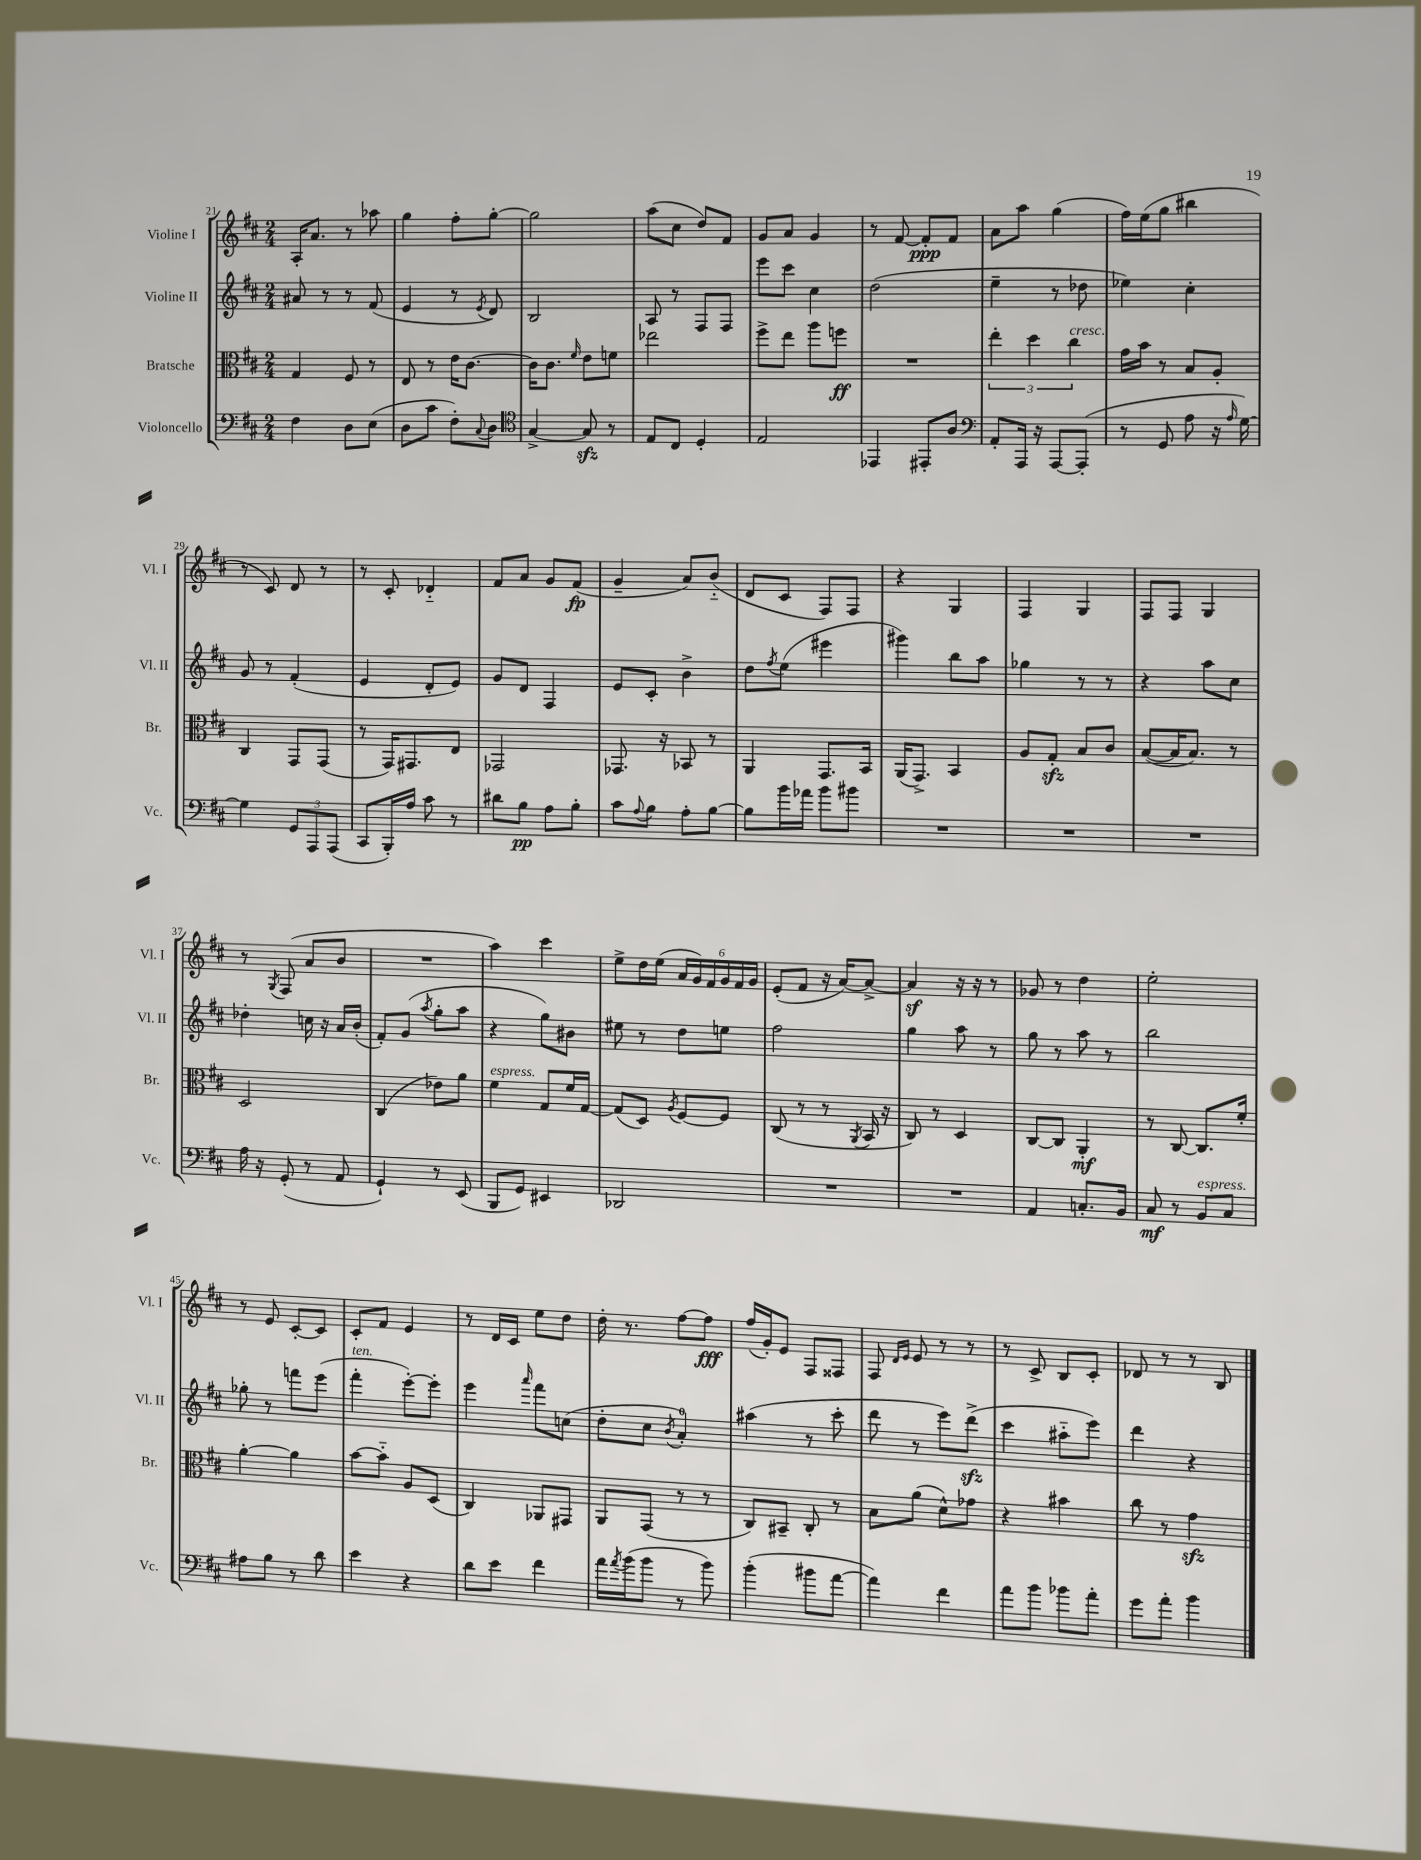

**kern	**kern	**kern	**kern
*staff4	*staff3	*staff2	*staff1
*clefF4	*clefC3	*clefG2	*clefG2
*k[f#c#]	*k[f#c#]	*k[f#c#]	*k[f#c#]
*M2/4	*M2/4	*M2/4	*M2/4
4F#	4G	8a#	16A'
.	.	.	8.a
.	.	8r	.
8D	8F#	8r	8r
(8E	8r	(8f#	8aa-
=	=	=	=
8D	8E	4e	4gg
8c#	8r	.	.
8F#')	16e	8r	8ff#'
.	[8.c#	.	.
8qqC#	.	8qe	.
8D	.	8d)	[8gg'
=	=	=	=
*clefC4	*	*	*
[4G^	16c#]	2B	2gg]
.	8.c#	.	.
.	16qqf#	.	.
8G]	8e	.	.
8r	8f	.	.
=	=	=	=
8E	2ee-	8A	(8aa
8C#	.	8r	8cc#
4D'	.	8F#	8dd)
.	.	8F#	8f#
=	=	=	=
2E	8ff#^	8eee	8g
.	8ee	8ccc#	8a
.	8aa	4cc#	4g
.	8ff	.	.
=	=	=	=
4EE-	2r	(2dd	8r
.	.	.	[8f#
8EE#'	.	.	8f#']
8A	.	.	8f#
=	=	=	=
*clefF4	*	*	*
8AA'	6ee'	4ee~	8a
16AAA	.	.	8aa
.	6dd	.	.
16r	.	.	.
[8AAA	.	8r	(4gg
.	6cc#	.	.
(8AAA']	.	8dd-	.
=	=	=	=
8r	16g	4ee-)	16ff#)
.	16b	.	(16ee
8GG	8r	.	8gg
8A	8B	4cc#'	4bb#
16r	8A'	.	.
16qqA	.	.	.
[16G)	.	.	.
=	=	=	=
4G]	4C#	8g	8r
.	.	8r	8c#)
12GG	8GG	(4f#'	8d
12AAA	.	.	.
.	(8GG	.	8r
(12AAA	.	.	.
=	=	=	=
8CC#	8r	4e	8r
16BBB')	16GG)	.	8c#'
16A	8.GG#	.	.
8c#	.	8d'	4d-'~
8r	8E	8e)	.
=	=	=	=
8d#	2GG-	8g	8f#
8B	.	8d	8a
8A	.	4F#	8g
8B'	.	.	(8f#
=	=	=	=
8c#	8.GG-	8e	4g~
8qqA	.	.	.
8B	.	8c#'	.
.	16r	.	.
8A'	8BB-	4b^	8a)
[8B	8r	.	(8b'~
=	=	=	=
8B]	4AA	8dd	8d
.	.	8qff#	.
16b	.	(8ee	8c#
16a-	.	.	.
8b	8.GG	4eee#	8F#)
8b#	.	.	8F#
.	16BB	.	.
=	=	=	=
2r	(16AA	4ggg#)	4r
.	8.GG^)	.	.
.	4BB	8bb	4G
.	.	8aa	.
=	=	=	=
2r	8A	4gg-	4F#
.	8G'	.	.
.	8B	8r	4G
.	8c#	8r	.
=	=	=	=
2r	([8B	4r	8F#
.	16B]	.	8F#
.	8.B)	.	.
.	.	8aa	4G
.	8r	8cc#	.
=	=	=	=
16A	2D	4dd-'	8r
16r	.	.	.
.	.	.	8qG
(8GG'	.	.	(8F#
8r	.	16cc	8a
.	.	16r	.
8AA	.	16a	8b
.	.	(16b'	.
=	=	=	=
4GG`)	(4C#	8f#')	2r
.	.	(8g	.
.	.	8qaa	.
8r	8e-)	8gg'	.
(8EE	8a	8aa	.
=	=	=	=
8BBB	4f#	4r	4aa)
8GG)	.	.	.
4EE#	8G	8gg)	4ccc#
.	16f#	8b#	.
.	[16G	.	.
=	=	=	=
2DD-	(8G]	8ee#	8ee^
.	8D)	8r	16dd
.	.	.	(16ee
.	8qA	.	.
.	[8F#	8dd	24a
.	.	.	24g)
.	.	.	24f#
.	8F#]	8ee	24g
.	.	.	24f#
.	.	.	24g
=	=	=	=
2r	(8C#	2ff#	(8e'
.	8r	.	8f#
.	8r	.	16r
.	.	.	[16a)
.	8qAA	.	.
.	16BB	.	8a^_
.	16r	.	.
=	=	=	=
2r	8C#)	4gg	4a]
.	8r	.	.
.	4D	8aa	16r
.	.	.	16r
.	.	8r	8r
=	=	=	=
4AA	[8C#	8gg	8g-
.	8C#]	8r	8r
8.C'	4AA'	8aa	4dd
.	.	8r	.
16BB	.	.	.
=	=	=	=
8C#	8r	2bb	2ee'
8r	[8C#	.	.
8BB	8.C#]	.	.
8C#	.	.	.
.	16f#'	.	.
=	=	=	=
8A#	[4a'	8gg-'	8r
8B	.	8r	8e
8r	4a]	8fff	[8c#'
8d	.	(8eee	8c#]
=	=	=	=
4e	[8b	4fff#'	8c#'
.	8b'~]	.	8f#
4r	8A	[8eee')	4e
.	(8D	8eee']	.
=	=	=	=
8d	4C#)	4eee	8r
8e	.	.	16d
.	.	.	16c#
.	.	16qqaaa	.
4f#	8AA-	8fff#	8ee
.	8GG#	(8cc	8dd
=	=	=	=
16a	8AA	8dd'	16dd'
8qa	.	.	.
(16b	.	.	8.r
8b	(8GG	8cc#	.
.	.	8qb	.
8r	8r	4a')	[8ff#
8b)	8r	.	8ff#]
=	=	=	=
(4b'	8C#)	(4aa#	(16ff#
.	.	.	16g')
.	8BB#~	.	8e
8b#	8C#'	8r	8F#
[8a	8r	8ccc#'	8F##
=	=	=	=
4a])	8B	8ddd	8F#
.	.	.	16qqd
.	.	.	16qqe
.	(8a	8r	8e
4f#	8d^^)	8eee)	8r
.	8g-	(8ddd^	8r
=	=	=	=
8a	4r	4ccc#	8r
8b	.	.	8c#^
8b-	4b#	8aa#'~	8B
8a'	.	8eee)	8c#'
=	=	=	=
8g	8cc#	4ddd	8d-
8a'	8r	.	8r
4b	4g	4r	8r
.	.	.	8B
==	==	==	==
*-	*-	*-	*-
